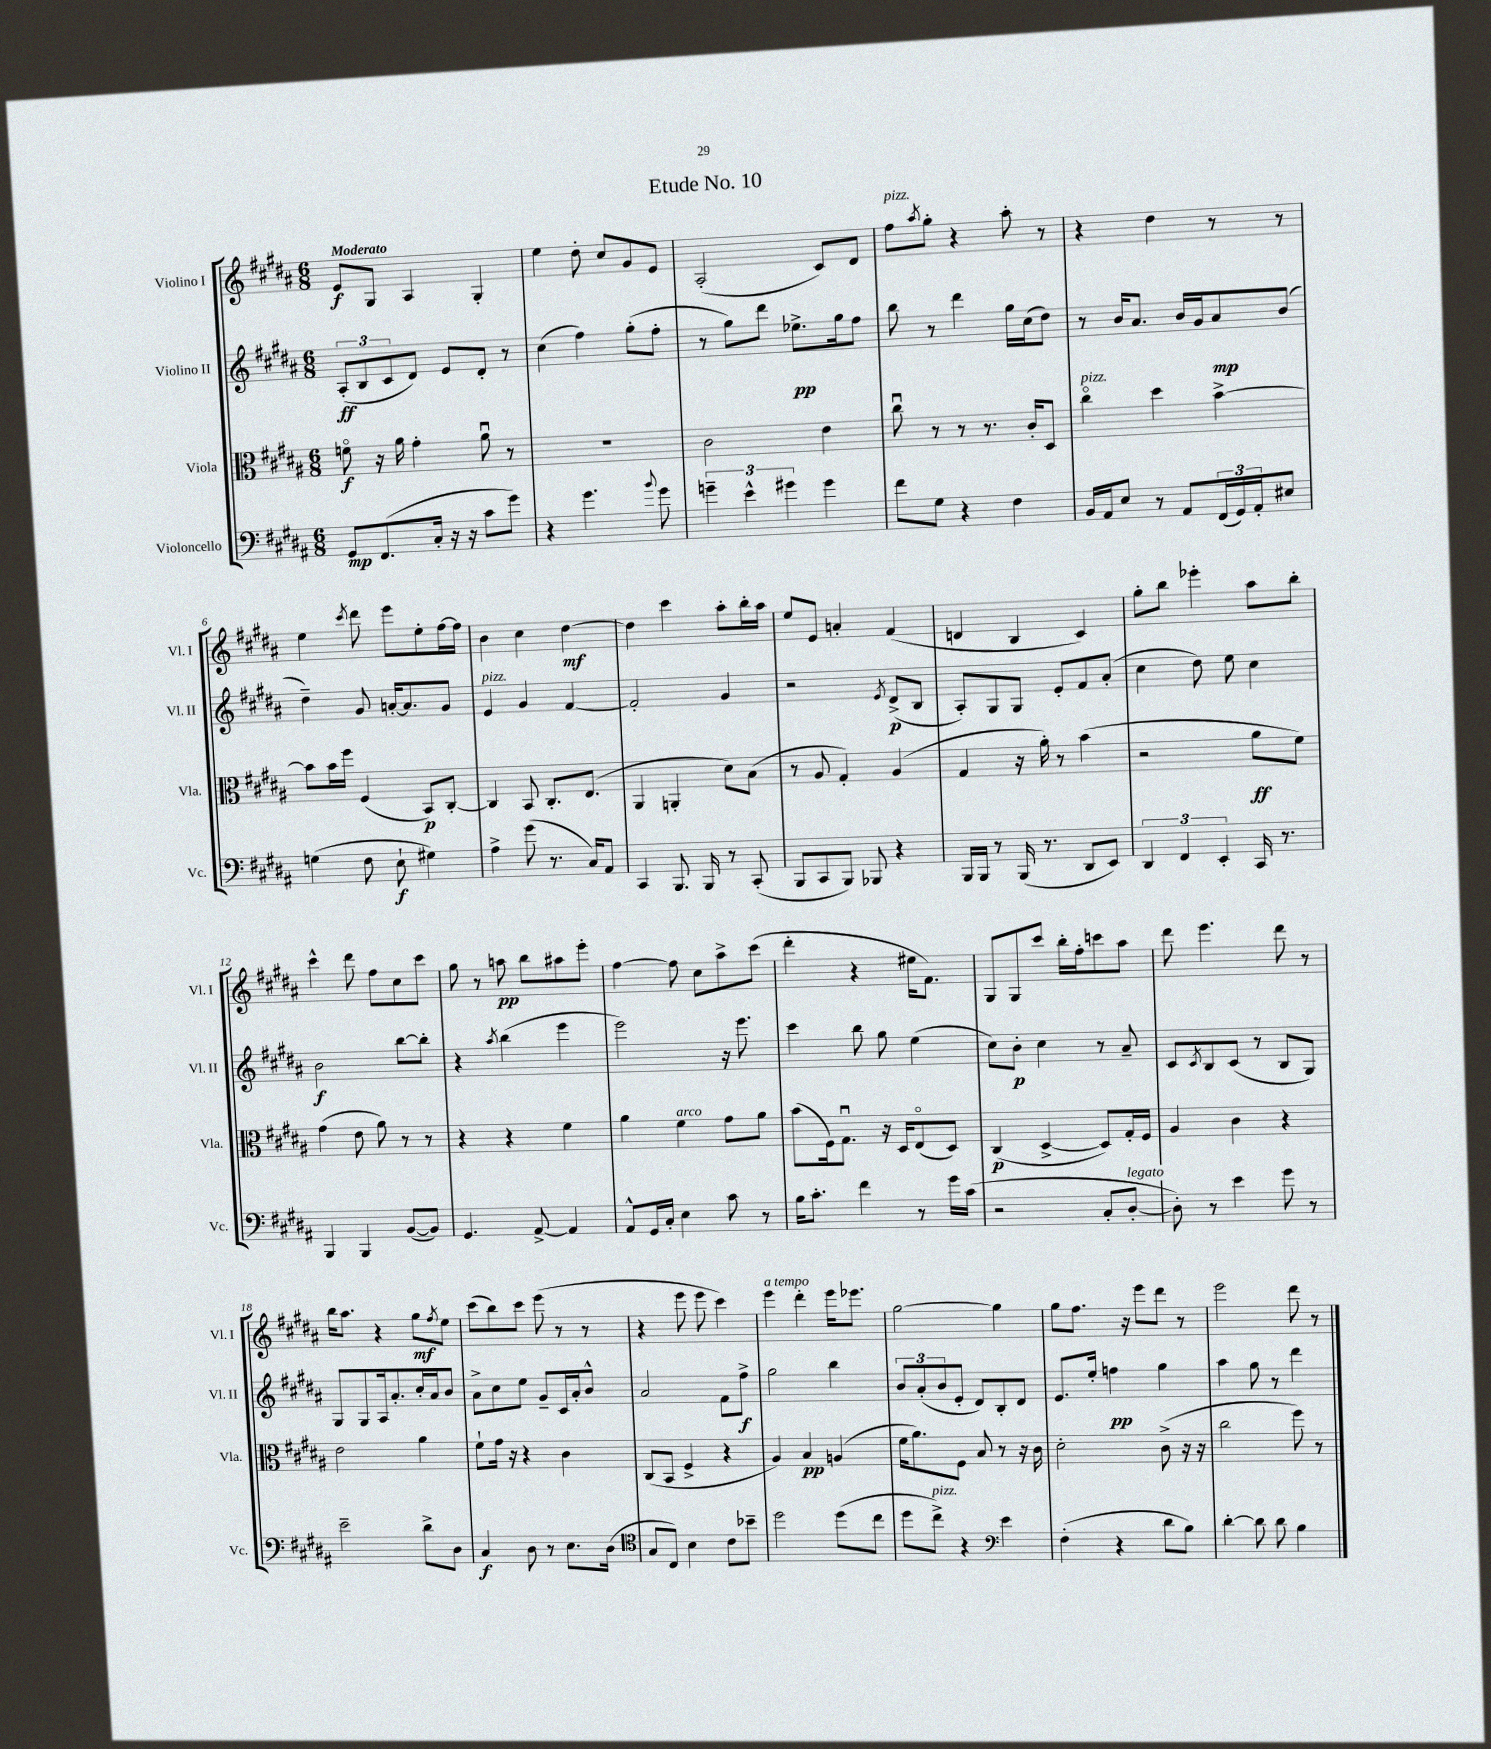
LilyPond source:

\header { title = "Etude No. 10" }
<<
\new StaffGroup <<
\new Staff = "s0" \with { instrumentName = "Violino I" shortInstrumentName = "Vl. I" } {
    \clef treble \key b \major \numericTimeSignature \time 6/8 \tempo "Moderato"
    e'8\f gis8 ais4 gis4-. |
    e''4 dis''8-. cis''8 gis'8 e'8 |
    ais2-.( cis'8) dis'8 |
    fis''8^\markup { \italic "pizz." } \acciaccatura { ais''8 } gis''8-. r4 ais''8-. r8 |
    r4 dis''4 r8 r8 |
    e''4 \acciaccatura { cis'''8 } dis'''8 e'''8 e''8-. fis''16~ fis''16 |
    b'4 cis''4 dis''4~\mf |
    dis''4 cis'''4 ais''8-. b''16-. ais''16 |
    e''8 e'8 a'4-. fis'4( |
    d'4 b4 cis'4) |
    gis''8-. b''8 ees'''4-. ais''8 b''8-. |
    cis'''4-^ dis'''8 fis''8 cis''8 cis'''8 |
    gis''8 r8 a''8\pp b''8 ais''8 e'''8-. |
    fis''4~ fis''8 cis''8 ais''8-> cis'''8( |
    dis'''4-. r4 eis''16 fis'8.) |
    gis8 gis8 cis'''8 b''16-. fis''16-. c'''8 ais''8 |
    dis'''8 e'''4. dis'''8 r8 |
    b''16 ais''8. r4 gis''8\mf \acciaccatura { fis''8 } e''8 |
    cis'''8( b''8) cis'''8 e'''8( r8 r8 |
    r4 e'''8 e'''8 cis'''4) |
    e'''4^\markup { \italic "a tempo" } dis'''4-. e'''16 ees'''8. |
    gis''2~ gis''4 |
    gis''8 fis''8. r16 e'''8 dis'''8 r8 |
    e'''2 dis'''8 r8 \bar "|." |
}
\new Staff = "s1" \with { instrumentName = "Violino II" shortInstrumentName = "Vl. II" } {
    \clef treble \key b \major \numericTimeSignature \time 6/8
    \tuplet 3/2 { ais8-.\ff( b8 cis'8 } dis'8) e'8 dis'8-. r8 |
    cis''4( fis''4) gis''8-.( fis''8-. |
    r8 gis''8) dis'''8 ees''8.->\pp gis''16 fis''8 |
    b''8 r8 dis'''4 gis''16 cis''16( dis''8) |
    r8 b'16 ais'8. b'16 gis'16 ais'8\mp b'8( |
    dis''4--) gis'8 a'16~-. a'8. gis'8 |
    e'4^\markup { \italic "pizz." } gis'4 fis'4~ |
    fis'2-. gis'4 |
    r2 \acciaccatura { e'8 } dis'8->\p( b8 |
    ais8-.) gis8 gis8 e'8-. fis'8 ais'8-.( |
    cis''4 dis''8) e''8 cis''4 |
    b'2\f b''8~ b''8-. |
    r4 \acciaccatura { ais''8 } b''4( e'''4 |
    e'''2) r16 e'''8. |
    cis'''4 b''8 gis''8 e''4( |
    cis''8) b'8-.\p cis''4 r8 ais'8-- |
    cis'8 \acciaccatura { cis'8 } b8 cis'8( r8 b8 gis8) |
    gis8 gis8 ais16 ais'8.-. cis''16-. ais'16 b'8 |
    ais'8-> cis''8 e''8 gis'8-- cis'16 ais'16-. b'8-^ |
    ais'2 fis'8 fis''8->\f |
    gis''2 b''4 |
    \tuplet 3/2 { b'8 ais'8-.( b'8 } e'8-. dis'8) b8-. dis'8 |
    e'8. e''16-. f''4\pp gis''4 |
    ais''4 gis''8 r8 dis'''4 \bar "|." |
}
\new Staff = "s2" \with { instrumentName = "Viola" shortInstrumentName = "Vla." } {
    \clef alto \key b \major \numericTimeSignature \time 6/8
    f'8\flageolet\f r16 ais'16 gis'4-. ais'8\downbow r8 |
    R2. |
    cis'2 e'4 |
    cis''8\downbow r8 r8 r8. cis'16-. dis8 |
    cis''4\flageolet^\markup { \italic "pizz." } dis''4 b'4~-> |
    b'8 b'16 fis''16 fis4( b,8\p) cis8~-. |
    cis4 b,8 cis8.-. e8.( |
    ais,4 a,4-. dis'8) b8( |
    r8 ais8 gis4-.) ais4( |
    gis4 r16 ais'16-.) r8 b'4( |
    r2 ais'8\ff fis'8) |
    gis'4( e'8 ais'8) r8 r8 |
    r4 r4 fis'4 |
    ais'4 fis'4^\markup { \italic "arco" } gis'8 ais'8 |
    b'8( fis16) gis8.\downbow r16 dis16 e8\flageolet( dis8) |
    cis4\p( dis4~-> dis8) gis16-. fis16 |
    ais4 cis'4 r4 |
    e'2 ais'4 |
    fis'8-! gis'16 r16 r4 cis'4 |
    cis8( b,8 fis4-> r4 |
    ais4) b4\pp a4( |
    fis'16 ais'8.) fis8 b8 r8 r16 cis'16 |
    dis'2-. cis'8->( r16 r16 |
    cis''2 fis''8) r8 \bar "|." |
}
\new Staff = "s3" \with { instrumentName = "Violoncello" shortInstrumentName = "Vc." } {
    \clef bass \key b \major \numericTimeSignature \time 6/8
    gis,8\mp fis,8.( cis16-. r16 r16 cis'8 gis'8) |
    r4 gis'4. \appoggiatura { b'8 } gis'8 |
    \tuplet 3/2 { g'4-- e'4-^ gis'4 } gis'4 |
    fis'8 gis8 r4 fis4 |
    b,16 ais,16 e8 r8 ais,8 \tuplet 3/2 { fis,16( gis,16) ais,16-. } eis8 |
    g4( fis8 e8-!\f gis4) |
    ais4-> gis'8( r8. cis16) ais,8 |
    cis,4 b,,8. b,,16 r8 cis,8-.( |
    b,,8 cis,8 b,,8) bes,,8 r4 |
    b,,16 b,,16 r8 b,,16( r8. dis,8 e,8) |
    \tuplet 3/2 { dis,4 fis,4 e,4-. } cis,16 r8. |
    b,,4 b,,4 b,8~( b,8) |
    gis,4. ais,8~-> ais,4 |
    ais,8-^ gis,16 cis16-. e4 cis'8 r8 |
    b16 cis'8.-. fis'4 r8 gis'16 cis'16( |
    r2 cis8-. dis8~-.^\markup { \italic "legato" } |
    dis8-.) r8 e'4 gis'8 r8 |
    e'2-- dis'8-> dis8 |
    cis4\f dis8 r8 e8. dis16( |
    \clef tenor gis8 cis8) b4 cis'8 bes'8-- |
    dis''2 dis''8( cis''8 |
    dis''8 cis''8->^\markup { \italic "pizz." }) r4 \clef bass e'4 |
    fis4-.( r4 dis'8 b8) |
    dis'4~-. dis'8 dis'8 b4 \bar "|." |
}
>>
>>
